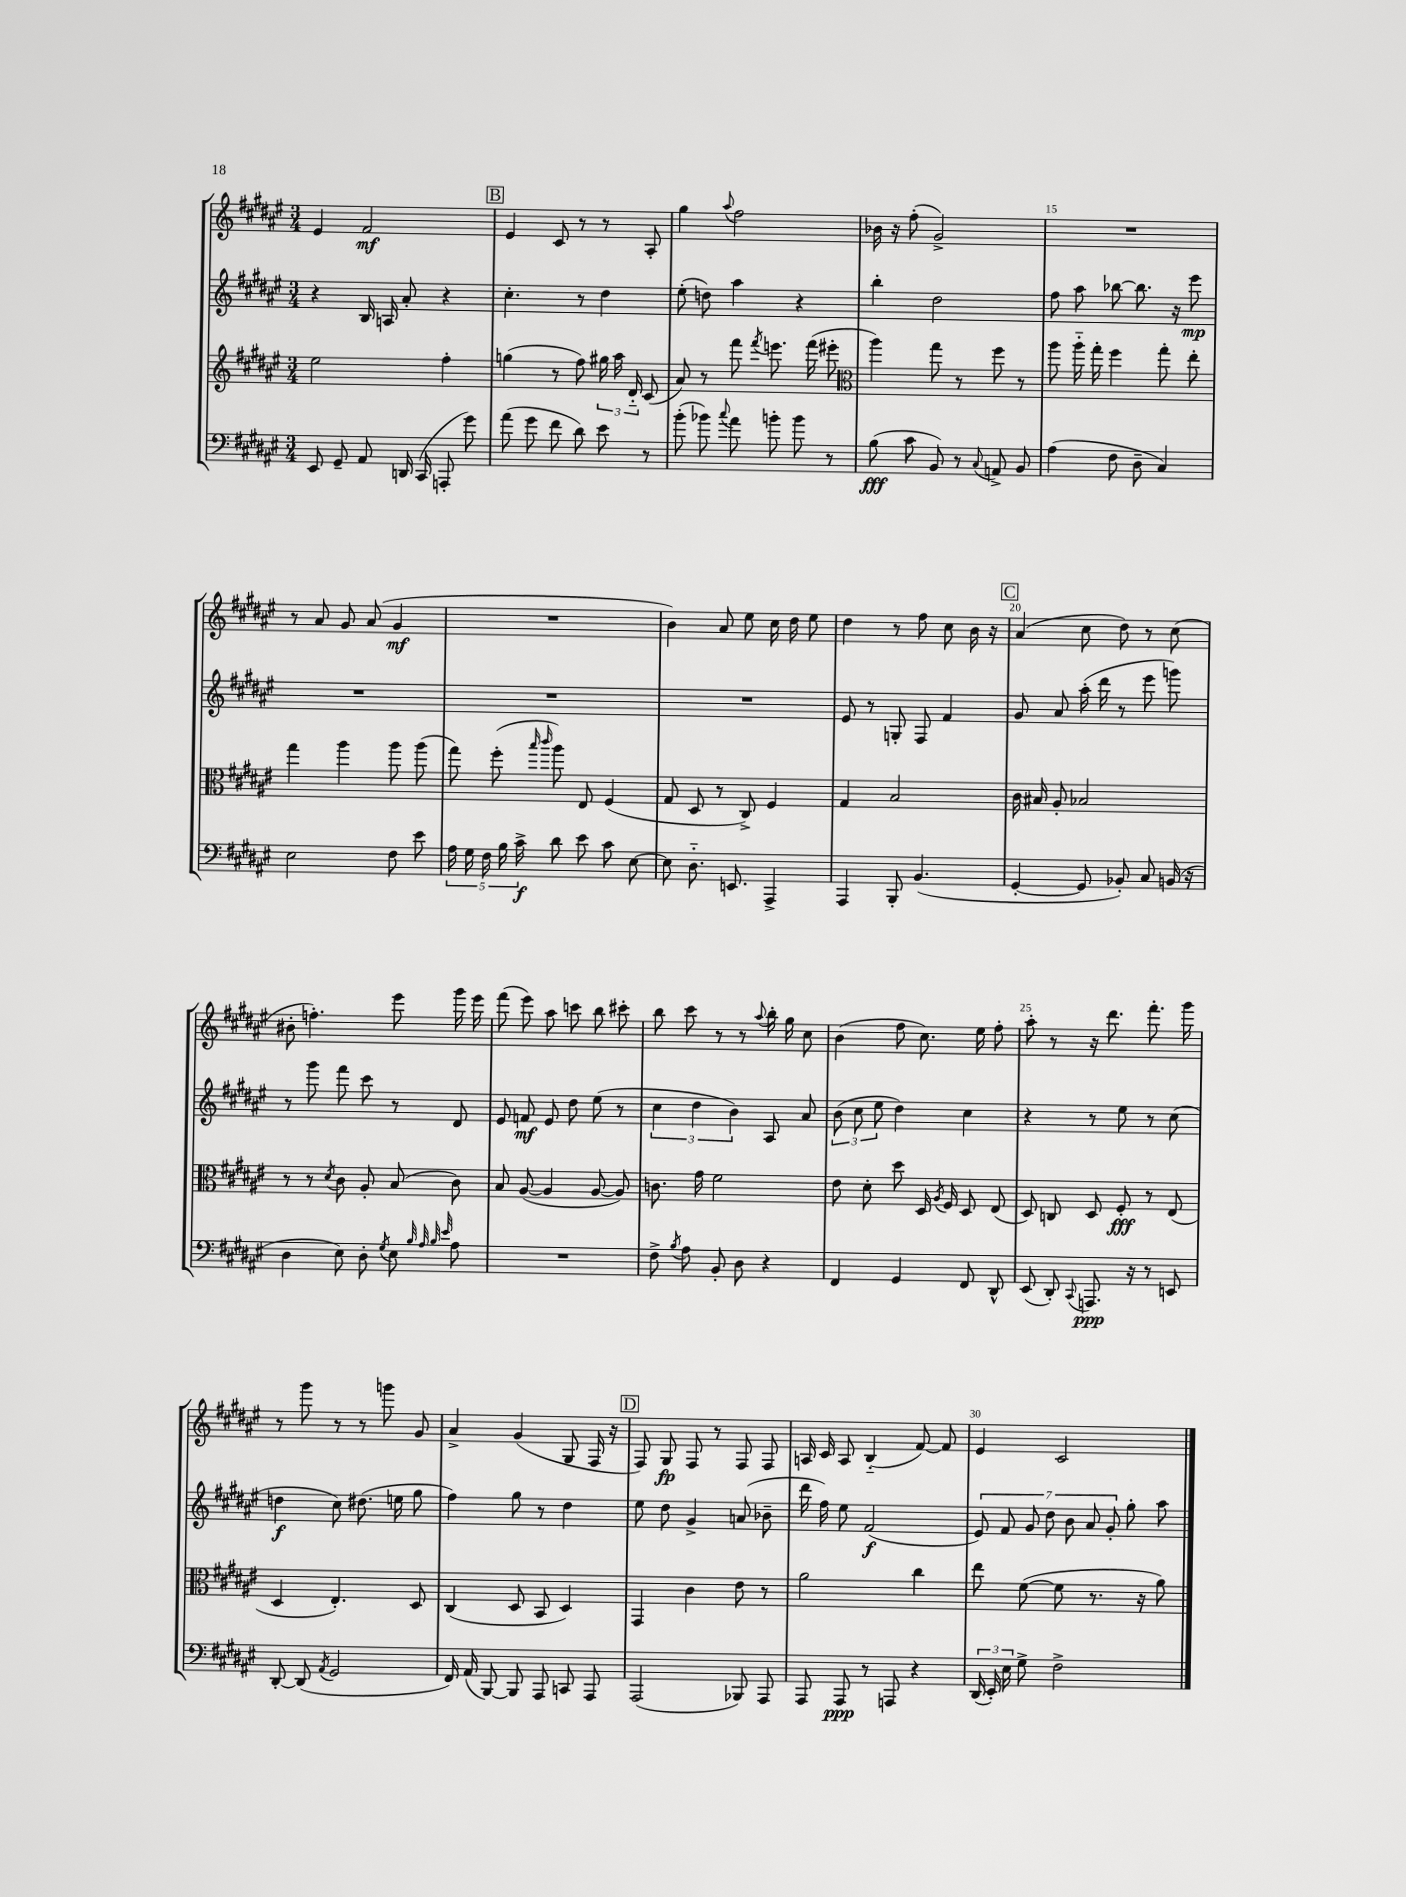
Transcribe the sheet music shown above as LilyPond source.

<<
\new StaffGroup <<
\new Staff = "s0" {
    \clef treble \key fis \major \numericTimeSignature \time 3/4
    \autoBeamOff eis'4 fis'2\mf |
    \mark \markup { \box "B" } eis'4 cis'8 r8 r8 ais8-. |
    gis''4 \appoggiatura { ais''8 } fis''2 |
    bes'16 r16 fis''8-.( gis'2->) |
    R2. |
    r8 ais'8 gis'8 ais'8( gis'4\mf |
    R2. |
    b'4) ais'8 eis''8 cis''16 dis''16 eis''8 |
    dis''4 r8 fis''8 cis''8 b'16 r16 |
    \mark \markup { \box "C" } ais'4( cis''8 dis''8) r8 cis''8( |
    bis'8-. f''4.-.) eis'''8 gis'''16 eis'''16 |
    fis'''8( eis'''8) ais''8 c'''8 b''8 cis'''8-. |
    b''8 cis'''8 r8 r8 \appoggiatura { ais''8 } b''16-. gis''16 cis''8 |
    b'4( fis''8 cis''8.) eis''16 fis''8-. |
    ais''8-. r8 r16 dis'''8. fis'''8.-. gis'''16 |
    r8 gis'''8 r8 r8 g'''8 gis'8 |
    ais'4-> gis'4( gis8 fis16 r16 |
    \mark \markup { \box "D" } fis8) gis8\fp fis8 r8 fis8 fis8 |
    a16 cis'16 a8 b4-_( fis'8~) fis'8 |
    eis'4 cis'2 \bar "|." |
}
\new Staff = "s1" {
    \clef treble \key fis \major \numericTimeSignature \time 3/4
    \autoBeamOff r4 b16 a16 ais'8-. r4 |
    \mark \markup { \box "B" } cis''4.-. r8 dis''4 |
    eis''8-.( d''8) ais''4 r4 |
    b''4-. dis''2 |
    fis''8 ais''8 bes''8~ bes''8. r16 eis'''8\mp |
    R2. |
    R2. |
    R2. |
    eis'8 r8 g8-. fis8 fis'4 |
    \mark \markup { \box "C" } gis'8 ais'8 ais''16-.( dis'''16 r8 eis'''8 g'''8) |
    r8 gis'''8 fis'''8 cis'''8 r8 dis'8 |
    eis'8 f'8\mf eis'8 dis''8 eis''8( r8 |
    \tuplet 3/2 { cis''4 dis''4 b'4) } ais8 ais'8 |
    \tuplet 3/2 { b'8( cis''8 eis''8 } dis''4) cis''4 |
    r4 r8 eis''8 r8 cis''8( |
    d''4\f cis''8) dis''8.( e''16 gis''8 |
    fis''4) gis''8 r8 dis''4 |
    \mark \markup { \box "D" } eis''8 dis''8 gis'4-> a'8( bes'8-- |
    dis'''16 fis''16) eis''8 fis'2\f( |
    \tuplet 7/4 { eis'8) fis'8 gis'8 dis''8 b'8 ais'8 gis'8-. } gis''8-. ais''8 \bar "|." |
}
\new Staff = "s2" {
    \clef treble \key fis \major \numericTimeSignature \time 3/4
    \autoBeamOff eis''2 fis''4-. |
    \mark \markup { \box "B" } g''4( r8 fis''8) \tuplet 3/2 { gis''16 ais''16 dis'16-_ } cis'8( |
    ais'8) r8 fis'''8 \acciaccatura { fis'''8 } e'''8. fis'''16( eis'''8-. |
    \clef alto ais''4) gis''8 r8 fis''8 r8 |
    ais''8 ais''16-_ gis''16-. fis''4 gis''8-. eis''8-. |
    gis''4 ais''4 ais''8 ais''8( |
    gis''8) fis''8-.( \grace { b''16 cis'''16 } ais''8) eis8 fis4( |
    gis8 dis8 r8 cis8->) fis4 |
    gis4 b2 |
    \mark \markup { \box "C" } cis'16 bis16 ais8-. bes2 |
    r8 r8 \acciaccatura { dis'8 } cis'8 ais8-. b8( cis'8) |
    b8 ais8~( ais4 ais8~ ais8) |
    c'8. gis'16 fis'2 |
    eis'8 dis'8-. dis''8 dis16 \acciaccatura { ais8 } fis16 dis8 eis8( |
    dis8) c8 dis8 fis8-.\fff r8 eis8( |
    dis4 eis4.-.) dis8 |
    cis4( dis8 b,8 dis4) |
    \mark \markup { \box "D" } gis,4 cis'4 eis'8 r8 |
    ais'2 cis''4 |
    eis''8 fis'8~( fis'8 r8. r16 ais'8) \bar "|." |
}
\new Staff = "s3" {
    \clef bass \key fis \major \numericTimeSignature \time 3/4
    \autoBeamOff eis,8 gis,8-- ais,8 d,16 cis,16( a,,8-. gis'8) |
    \mark \markup { \box "B" } ais'8( gis'8 fis'8 dis'8) eis'8 r8 |
    b'8-.( bes'8) \appoggiatura { cis''8 } ais'8 b'8-. b'8 r8 |
    b8\fff( cis'8 b,8) r8 \appoggiatura { cis8 } a,8-> b,8 |
    ais4( fis8 dis8-- cis4) |
    eis2 fis8 eis'8 |
    \tuplet 5/4 { ais16 gis16 fis16 b16 cis'16->\f } dis'8 eis'8 cis'8 eis8~ |
    eis8 dis8.-_ e,8. ais,,4-> |
    ais,,4 b,,8-. b,4.( |
    \mark \markup { \box "C" } gis,4~-. gis,8 bes,8-.) cis8 b,16( r16 |
    dis4 eis8) dis8-. \acciaccatura { gis8 } eis8 \grace { b32 ais32 b32 eis'32 } ais8 |
    R2. |
    fis8-> \acciaccatura { b8 } ais8 b,8-. dis8 r4 |
    fis,4 gis,4 fis,8 dis,8-^ |
    eis,8( dis,8-.) \appoggiatura { cis,8 } a,,8.\ppp r16 r8 e,8 |
    dis,8~-. dis,8( \acciaccatura { ais,8 } gis,2 |
    fis,16) ais,16( b,,8~) b,,8 ais,,8 c,8 ais,,8 |
    \mark \markup { \box "D" } ais,,2( bes,,8) ais,,8 |
    ais,,8 ais,,8\ppp r8 a,,8 r4 |
    \tuplet 3/2 { dis,16( eis,16-.) eis16 } gis8-> fis2-> \bar "|." |
}
>>
>>
\layout { \context { \Score currentBarNumber = #11 \override BarNumber.break-visibility = ##(#f #t #t) barNumberVisibility = #(every-nth-bar-number-visible 5) } }
